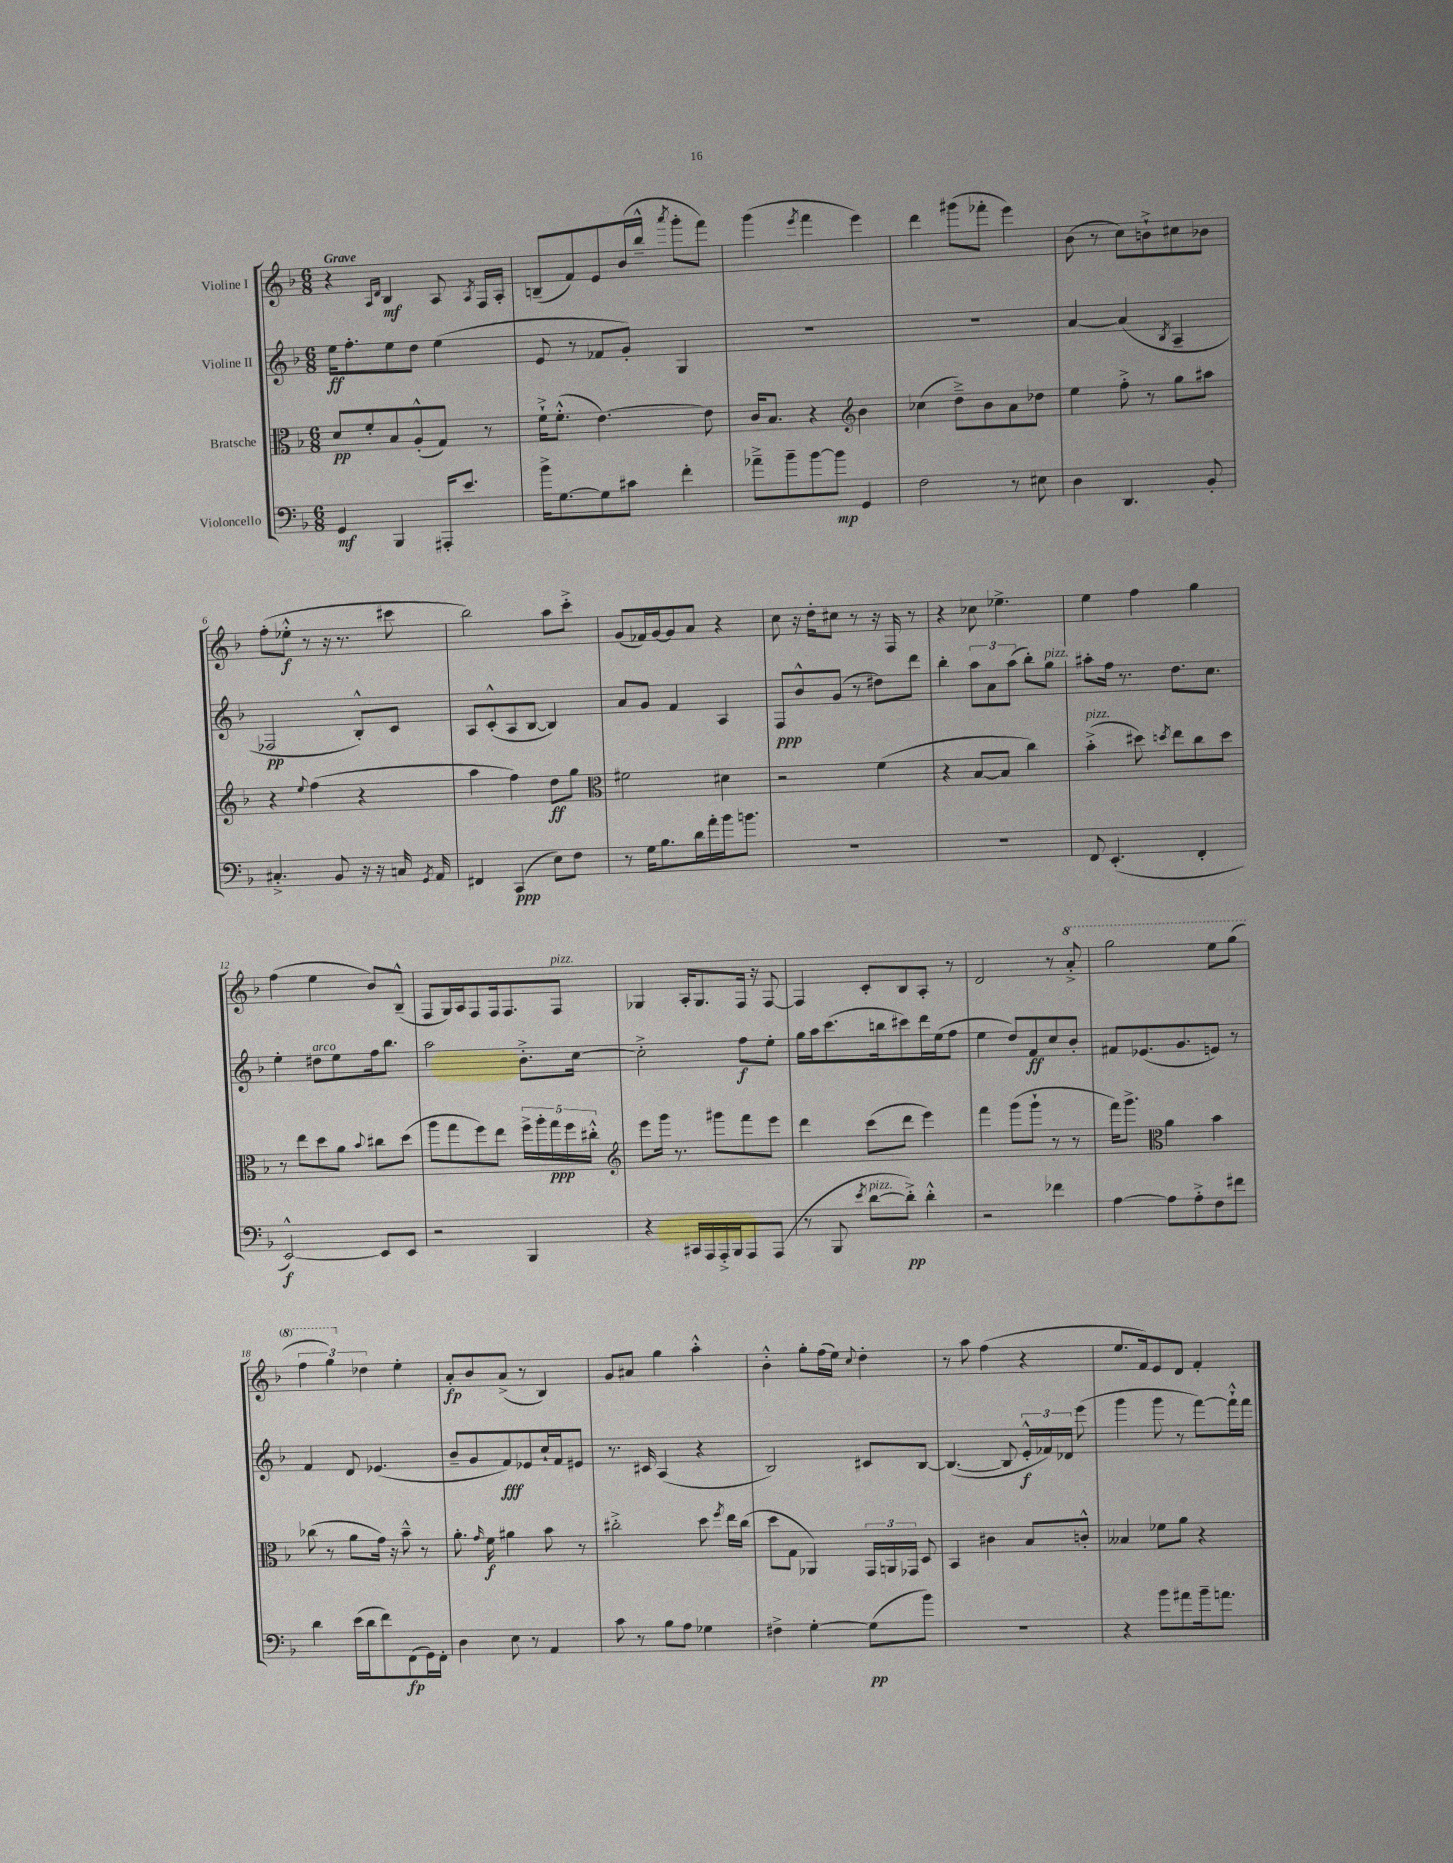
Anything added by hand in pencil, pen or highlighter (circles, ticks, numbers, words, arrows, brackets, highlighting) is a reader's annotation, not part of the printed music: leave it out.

**kern	**dynam	**kern	**dynam	**kern	**dynam	**kern	**dynam
*part4	*part4	*part3	*part3	*part2	*part2	*part1	*part1
*staff4	*staff4	*staff3	*staff3	*staff2	*staff2	*staff1	*staff1
*I"Violoncello	*	*I"Bratsche	*	*I"Violine II	*	*I"Violine I	*
*clefF4	*	*clefC3	*	*clefG2	*	*clefG2	*
*k[b-]	*	*k[b-]	*	*k[b-]	*	*k[b-]	*
*M6/8	*	*M6/8	*	*M6/8	*	*M6/8	*
=1	=1	=1	=1	=1	=1	=1	=1
!	!	!	!	!	!	!LO:TX:a:B:t=Grave	!
4GG/	mf	8d/L	pp	16ee\KL	ff	4r	.
.	.	.	.	8.ff'\	.	.	.
.	.	8f'/	.	.	.	.	.
.	.	.	.	.	.	16qqA/LL	.
.	.	.	.	.	.	16qqd/JJ	.
4BBB-/	.	8B-/	.	8ee\	.	4B-/	mf
.	.	(8A'^^/	.	8dd\J	.	.	.
16AAA#X'/KL	.	8G/J)	.	(4ee\	.	8A/	.
8.e/J	.	.	.	.	.	.	.
.	.	.	.	.	.	8qA/	.
.	.	8r	.	.	.	16F/LL	.
.	.	.	.	.	.	16A'/JJ	.
=2	=2	=2	=2	=2	=2	=2	=2
16b-^\KL	.	16f`^\KL	.	8e/	.	(8Bn~/L	.
[8.G\	.	(8.f'^^\J	.	.	.	.	.
.	.	.	.	8r	.	8f/)	.
8G\]	.	[4.e\)	.	8f-X/L	.	8e/	.
8c#X\J	.	.	.	8g'/J)	.	(16b-/L	.
.	.	.	.	.	.	16bb-~^^/JJ	.
.	.	.	.	.	.	8qaaa/	.
4f'\	.	.	.	4G/	.	8ggg'\L	.
.	.	8e\]	.	.	.	8fff\J)	.
=3	=3	=3	=3	=3	=3	=3	=3
8a-X~^\L	.	16c/KL	.	2.r	.	(4ggg\	.
.	.	8.B-/J	.	.	.	.	.
8b-~\	.	.	.	.	.	.	.
.	.	.	.	.	.	8qeee/	.
[8b-\	.	4r	.	.	.	4fff\	.
8b-\J]	mp	.	.	.	.	.	.
*	*	*clefG2	*	*	*	*	*
4GG/	.	4b-\	.	.	.	4eee\)	.
=4	=4	=4	=4	=4	=4	=4	=4
2F\	.	(4cc-X\	.	2.r	.	4ddd\	.
.	.	8dd~^\L)	.	.	.	(8ggg#X\L	.
.	.	8b-\	.	.	.	8fff-X'\J	.
8r	.	8a\	.	.	.	4eee\)	.
8E#X\	.	8dd-X\J	.	.	.	.	.
=5	=5	=5	=5	=5	=5	=5	=5
4D\	.	4ee\	.	[4a/	.	(8b-\	.
.	.	.	.	.	.	8r	.
4.DD/	.	8ff'^\	.	(4a/]	.	8cc\L)	.
.	.	8r	.	.	.	8bn`^\	.
.	.	.	.	8qB-/	.	.	.
.	.	8gg\L	.	4A~/	.	8cc#X\	.
8BB-'/	.	8aa#X\J	.	.	.	8b-X\J	.
!!LO:LB:g=z
=6	=6	=6	=6	=6	=6	=6	=6
4.C#X'^/	.	4r	.	2F-X/	pp	(8ff'\L	.
.	.	.	.	.	.	8ee-X'^^\J	f
.	.	8qqee/	.	.	.	.	.
.	.	(4ff\	.	.	.	8r	.
8BB-/	.	.	.	.	.	16r	.
.	.	.	.	.	.	8.r	.
16r	.	4r	.	8B-'^^/L)	.	.	.
16r	.	.	.	.	.	.	.
16Cn/	.	.	.	8c/J	.	8ccc#X\	.
8qGG/	.	.	.	.	.	.	.
16AA/	.	.	.	.	.	.	.
=7	=7	=7	=7	=7	=7	=7	=7
4FF#X/	.	4aa\	.	8A/L	.	2bb-\)	.
.	.	.	.	(8c'^^/	.	.	.
(4CC/	ppp	4ff\)	.	8A/	.	.	.
.	.	.	.	[8B-/J	.	.	.
8E\L)	.	8dd\L	ff	4B-/])	.	8aa\L	.
8F\J	.	8gg\J	.	.	.	8ccc'^\J	.
=8	=8	=8	=8	=8	=8	=8	=8
*	*	*clefC3	*	*	*	*	*
8r	.	2f#X\	.	8a/L	.	(8g/L	.
16G\KL	.	.	.	8g/J	.	16f-X/L)	.
8.B-\	.	.	.	.	.	[16g/J	.
.	.	.	.	4f/	.	8g/]	.
16d\L	.	.	.	.	.	8a/J	.
16a'\	.	.	.	.	.	.	.
16b-\J	.	4d#X\	.	4A/	.	4r	.
8.bn\J	.	.	.	.	.	.	.
=9	=9	=9	=9	=9	=9	=9	=9
2.r	.	2r	.	8F/L	ppp	8cc\	.
.	.	.	.	8b-^^/	.	16r	.
.	.	.	.	.	.	16dd'\KL	.
.	.	.	.	(8g/J	.	8cc#X\J	.
.	.	.	.	8r	.	8r	.
.	.	(4f\	.	8dd#X\L)	.	16r	.
.	.	.	.	.	.	16F/	.
.	.	.	.	8ddd\J	.	8r	.
=10	=10	=10	=10	=10	=10	=10	=10
2.r	.	4r	.	4bb-'\	.	4r	.
.	.	[8B-/L	.	12aa\L	.	8cc-X\	.
.	.	.	.	12a\	.	.	.
.	.	8B-/J]	.	.	.	4.ee-X^\	.
.	.	.	.	(12aa\J	.	.	.
.	.	4cc\)	.	8bb-'\L)	.	.	.
!	!	!	!	!LO:TX:a:i:t=pizz.	!	!	!
.	.	.	.	8gg\J	.	.	.
=11	=11	=11	=11	=11	=11	=11	=11
!	!	!LO:TX:a:i:t=pizz.	!	!	!	!	!
8FF/	.	(4b-'^\	.	8aa#X'\L	.	4ee\	.
(4.EE'/	.	.	.	16ff\Jk	.	.	.
.	.	.	.	8.r	.	.	.
.	.	8dd#X\)	.	.	.	4ff\	.
.	.	8qddn/	.	.	.	.	.
.	.	8ee\L	.	8.dd\L	.	.	.
4FF'/	.	8cc\	.	.	.	4gg\	.
.	.	.	.	8.cc\J	.	.	.
.	.	8dd\J	.	.	.	.	.
!!LO:LB:g=z
=12	=12	=12	=12	=12	=12	=12	=12
[2EE^^/)	f	8r	.	4ee'\	.	(4ff\	.
.	.	8ee\L	.	.	.	.	.
!	!	!	!	!LO:TX:a:i:t=arco	!	!	!
.	.	8dd\	.	8dd#X\L	.	4ee\	.
.	.	8a\J	.	8ee\	.	.	.
.	.	8qqb-/	.	.	.	.	.
8EE/L]	.	8cc#X\L	.	16ff\k	.	8b-/L)	.
.	.	.	.	8.bb-\J	.	.	.
8EE/J	.	(8dd\J	.	.	.	(8B-~^^/J	.
=13	=13	=13	=13	=13	=13	=13	=13
2r	.	8aa\L	.	2aa\	.	8F/L	.
.	.	8gg\	.	.	.	16G/L)	.
.	.	.	.	.	.	16A/J	.
.	.	8ff\)	.	.	.	8F/	.
.	.	8ee\J	.	.	.	16F/k	.
.	.	.	.	.	.	8.F/	.
4BBB-/	.	20ff^\LL	.	8.b-'^\L	.	.	.
.	.	20aa'\	.	.	.	.	.
.	.	20gg\	ppp	.	.	.	.
!	!	!	!	!	!	!LO:TX:a:i:t=pizz.	!
.	.	.	.	.	.	8F/J	.
.	.	20ff\	.	.	.	.	.
.	.	.	.	[16cc\Jk	.	.	.
.	.	20cc#X'^^\JJ	.	.	.	.	.
=14	=14	=14	=14	=14	=14	=14	=14
*	*	*clefG2	*	*	*	*	*
4r	.	8eee\L	.	2cc'^\]	.	4G-X/	.
.	.	16ggg\Jk	.	.	.	.	.
.	.	8.r	.	.	.	.	.
16CC#X/LL	.	.	.	.	.	16A'/KL	.
16AAA/	.	.	.	.	.	8.G-/	.
16AAA'^/	.	8ggg#X\L	.	.	.	.	.
16BBB-/J	.	.	.	.	.	.	.
8AAA/	.	8fff\	.	8ff\L	f	16F/Jk	.
.	.	.	.	.	.	16r	.
(8AAA/J	.	8eee\J	.	8ee'\J	.	[8F/	.
=15	=15	=15	=15	=15	=15	=15	=15
8r	.	4ddd\	.	16gg\LL	.	4F/]	.
.	.	.	.	16aa\J	.	.	.
8BBB-/	.	.	.	(8.ccc\	.	.	.
8qe/	.	.	.	.	.	.	.
!LO:TX:a:i:t=pizz.	!	!	!	!	!	!	!
[8d\L	.	(8ccc\L	.	.	.	8c'/L	.
.	.	.	.	16bbn\k	.	.	.
8d'^\J])	pp	8ddd\J	.	8ccc#X\)	.	8B-/	.
4d'^^\	.	4eee\)	.	16ddd\L	.	8A'/J	.
.	.	.	.	(16ee\J	.	.	.
.	.	.	.	8ff\J	.	8r	.
=16	=16	=16	=16	=16	=16	=16	=16
2r	.	4fff\	.	4ee\	.	2d/	.
.	.	(8ggg\L	.	8dd/L)	.	.	.
.	.	8ggg`\J	.	8f/	ff	.	.
4f-X\	.	8r	.	8cc/	.	8r	.
*	*	*	*	*	*	*8va	*
.	.	8r	.	8b-'/J	.	8aa'^/	.
=17	=17	=17	=17	=17	=17	=17	=17
[4A\	.	16fff\KL)	.	8f#X/L	.	2ggg\	.
.	.	8.ggg^\J	.	.	.	.	.
.	.	.	.	(8.e-X/	.	.	.
*	*	*clefC3	*	*	*	*	*
8A\L]	.	4a\	.	.	.	.	.
.	.	.	.	8.g/	.	.	.
8A'^\	.	.	.	.	.	.	.
8F\	.	4b-\	.	8en/J)	.	8eee\L	.
8f#X\J	.	.	.	8r	.	(8ggg\J	.
!!LO:LB:g=z
=18	=18	=18	=18	=18	=18	=18	=18
4d\	.	(8cc-X\	.	4f/	.	6fff\	.
.	.	8r	.	.	.	.	.
.	.	.	.	.	.	6ggg\)	.
(16e\LL	.	8a\L	.	8d/	.	.	.
16d\J	.	.	.	.	.	.	.
*	*	*	*	*	*	*X8va	*
.	.	.	.	.	.	6dd-X\	.
8f\)	.	16g\Jk)	.	(4.e-X/	.	.	.
.	.	16r	.	.	.	.	.
(8FF\	fp	8b-~^^\	.	.	.	4ee'\	.
16GG\L)	.	8r	.	.	.	.	.
16FF'\JJ	.	.	.	.	.	.	.
=19	=19	=19	=19	=19	=19	=19	=19
4D\	.	8.a'\	.	8b-~/L	.	8a'/L	fp
.	.	.	.	8g/	.	8b-/	.
.	.	16qqg/	.	.	.	.	.
.	.	16f\	f	.	.	.	.
8E\	.	4a#X\	.	8f/)	fff	(8a^/J	.
8r	.	.	.	8e-X/	.	8r	.
4AA/	.	8b-\	.	16cc`/L	.	4B-/)	.
.	.	.	.	16f/J	.	.	.
.	.	8r	.	8e#X/J	.	.	.
=20	=20	=20	=20	=20	=20	=20	=20
8c\	.	2cc#X'^\	.	8.r	.	8g/L	.
8r	.	.	.	.	.	8a#X/J	.
.	.	.	.	16c#X/	.	.	.
8B-\L	.	.	.	(4A/	.	4gg\	.
8A\J	.	.	.	.	.	.	.
4G-X\	.	8dd\	.	4r	.	4aa'^^\	.
.	.	8qff/	.	.	.	.	.
.	.	16ee\LL	.	.	.	.	.
.	.	(16cc#\JJ	.	.	.	.	.
=21	=21	=21	=21	=21	=21	=21	=21
4F#X^\	.	8dd\L	.	2B-/)	.	4b-'^^\	.
.	.	8G\J	.	.	.	.	.
[4G'\	.	4AA-X/)	.	.	.	8gg'\L	.
.	.	.	.	.	.	(16ff\L	.
.	.	.	.	.	.	16ee\JJ)	.
.	.	.	.	.	.	8qqcc/	.
(8G\L]	pp	24GG/LL	.	8c#X/L	.	4dd'\	.
.	.	24AAn/	.	.	.	.	.
.	.	24GG-X/JJ	.	.	.	.	.
8b-\J)	.	8D/	.	[8B-/J	.	.	.
=22	=22	=22	=22	=22	=22	=22	=22
2.r	.	4BB-/	.	(4.B-/_	.	8r	.
.	.	.	.	.	.	8aa\	.
.	.	4c#X\	.	.	.	(4ff\	.
.	.	.	.	8B-/]	.	.	.
.	.	8B-/L	.	24e'^^/LL	f	4r	.
.	.	.	.	24f-X/)	.	.	.
.	.	.	.	24d-X/JJ	.	.	.
.	.	8cn'^^/J	.	(8eee\	.	.	.
=23	=23	=23	=23	=23	=23	=23	=23
4r	.	4B--X/	.	4ggg\	.	8.ee/L	.
.	.	.	.	.	.	16f/k)	.
8b-\L	.	8f-X\L	.	8ggg\	.	8e/	.
8a#X\	.	8a\J	.	8r	.	8d/J	.
16b-~\k	.	4r	.	[8fff\L)	.	4f'/	.
8.an\J	.	.	.	.	.	.	.
.	.	.	.	16fff`^^\L]	.	.	.
.	.	.	.	16fff\JJ	.	.	.
==	==	==	==	==	==	==	==
*-	*-	*-	*-	*-	*-	*-	*-
